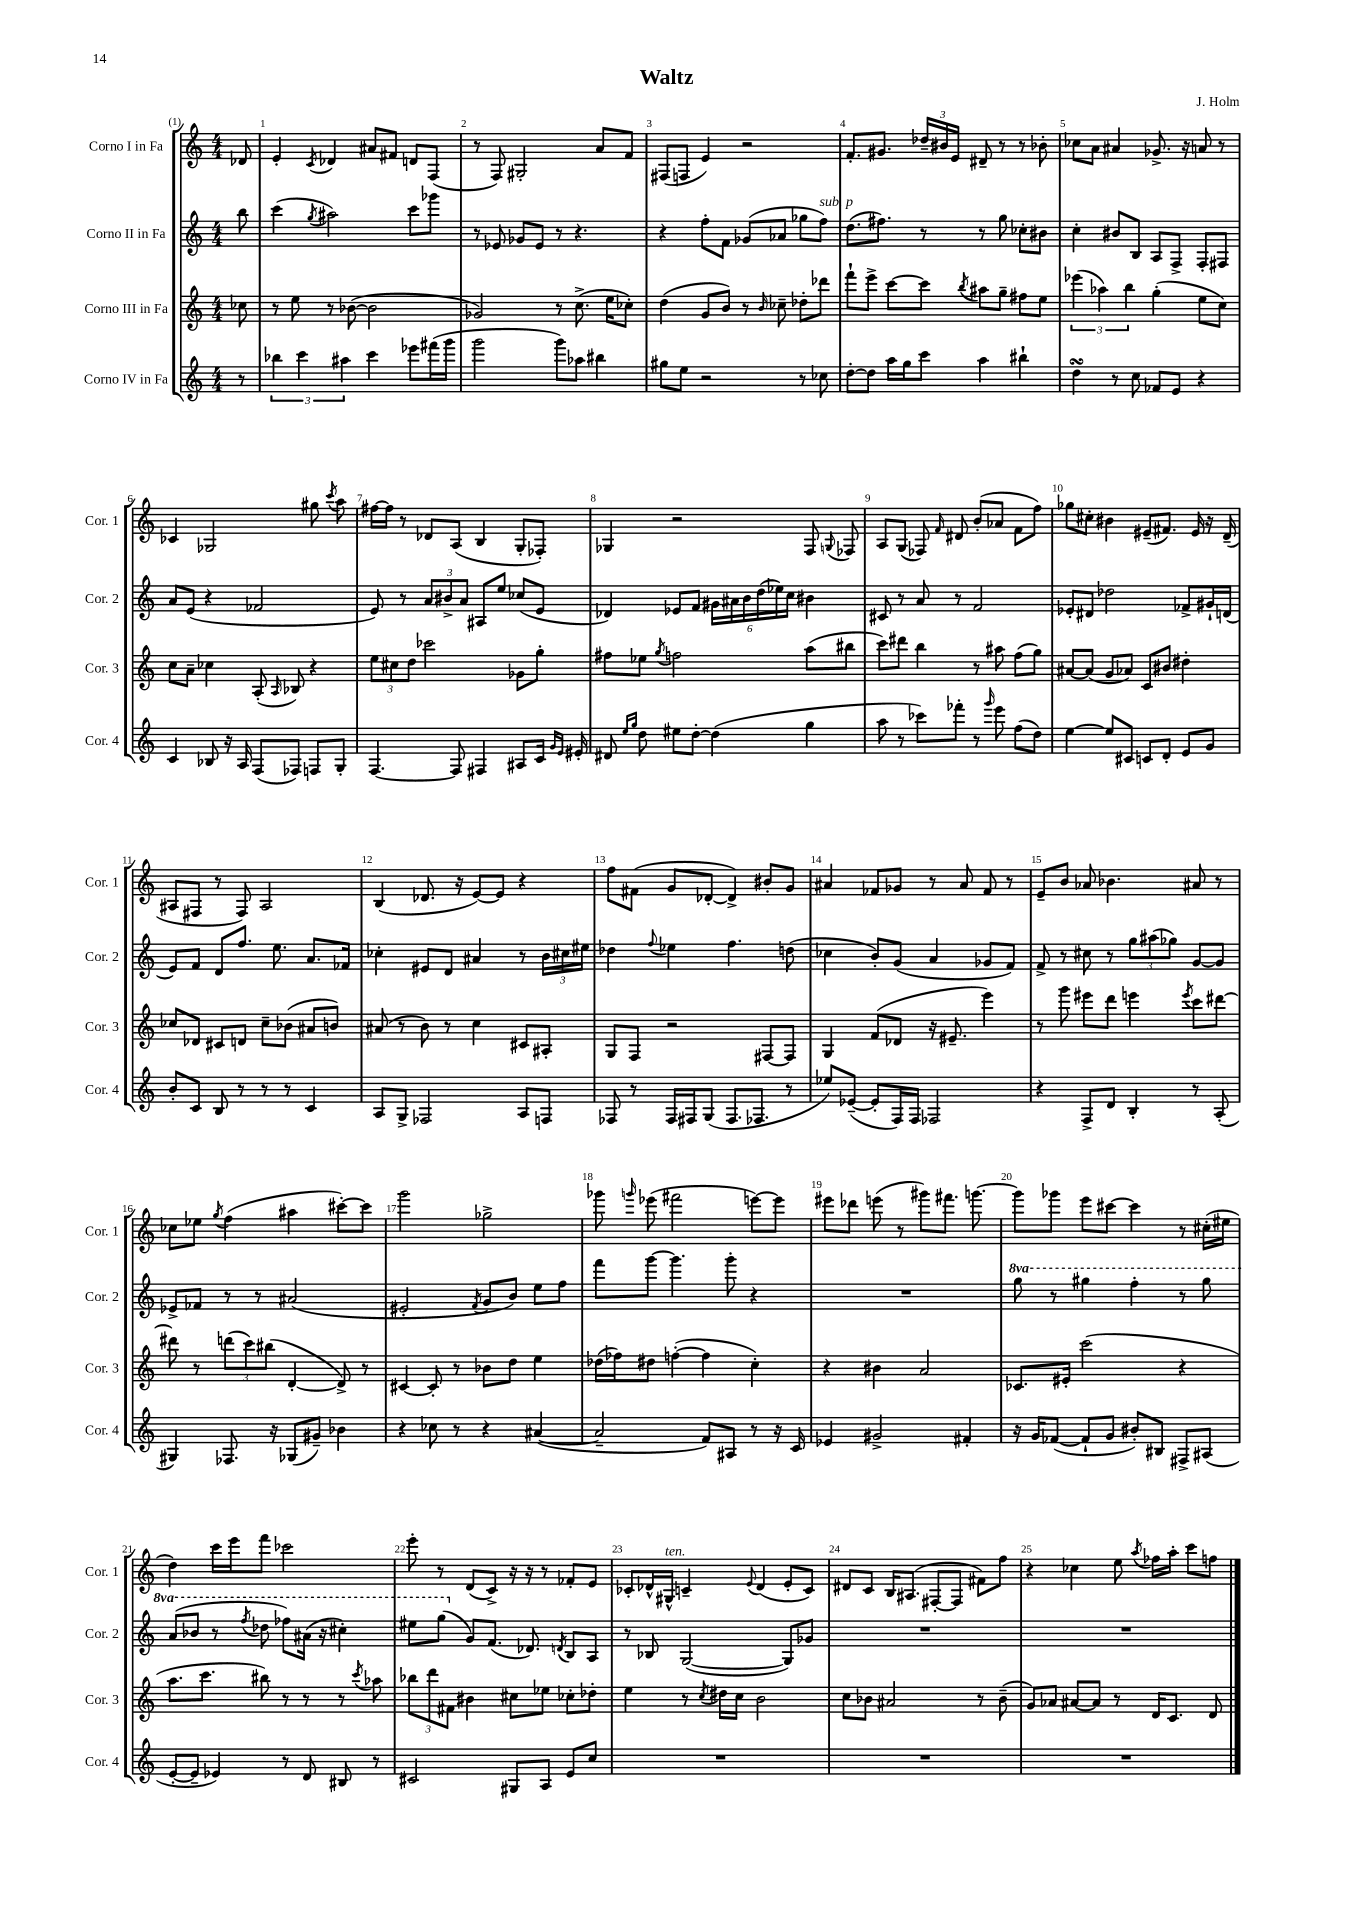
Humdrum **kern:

**kern	**kern	**kern	**kern
*staff4	*staff3	*staff2	*staff1
*clefG2	*clefG2	*clefG2	*clefG2
*k[]	*k[]	*k[]	*k[]
*M4/4	*M4/4	*M4/4	*M4/4
8r	8cc-	8bb	8d-
=	=	=	=
6bb-	8r	(4ccc	4e'
.	8ee	.	.
6ccc	.	.	.
.	.	8qgg	8qc
.	8r	2aa#)	4d-
6aa#	.	.	.
.	([8b-	.	.
4ccc	2b-]	.	8a#
.	.	.	8f#
8eee-	.	8ccc	8d
(16fff#	.	8ggg-	(8F
16ggg	.	.	.
=	=	=	=
2ggg	2g-)	8r	8r
.	.	8e-	8F)
.	.	8g-	2G#'
.	.	8e-	.
8ggg)	8r	8r	.
8aa-	(8.cc^	4.r	.
4bb#	.	.	8a
.	16ee	.	.
.	8cc-')	.	8f
=	=	=	=
8gg#	(4dd	4r	(8F#
8ee	.	.	8F
2r	8g	8ff'	4e)
.	8b)	8f	.
.	8r	(8g-	2r
.	16qqb	.	.
.	8cc-~	8a-	.
8r	8dd-'	8gg-	.
8cc-	8ddd-	8ff)	.
=	=	=	=
[8dd'	8fff`	(8.dd	8.f'
8dd]	8eee^	.	.
.	.	8.ff#)	8.g#
16aa	[8ccc	.	.
16gg	.	.	.
8ccc	8ccc]	8r	24dd-~
.	.	.	24b#
.	.	.	24e
.	8qbb	.	.
4aa	8aa#	8r	8d#~
.	8gg~	8gg	8r
4bb#`	8ff#	8cc-'	8r
.	8ee	8b#	8b-'
=	=	=	=
4dd	(6eee-	4cc'	8cc-
.	.	.	8a
.	6aa-)	.	.
8r	.	8b#	4a#
.	6bb	.	.
8cc	.	8B	.
8f-	(4gg'	8A	8.g-^
8e	.	8F^	.
.	.	.	16r
4r	8ee	8F'	8a
.	8cc)	8F#	8r
=	=	=	=
4c	8cc	8a	4c-
.	8a~	(8e	.
8B-	4cc-	4r	2G-
16r	.	.	.
16A	.	.	.
(8F	(8A'	2f-	.
.	16qqA	.	.
8F-)	8B-)	.	.
8F	4r	.	8gg#
.	.	.	8qccc
8G'	.	.	8aa
=	=	=	=
[4.F	12ee	8e)	[16ff#
.	.	.	16ff#]
.	12cc#	.	.
.	.	8r	8r
.	12dd	.	.
.	2ccc-	12a	8d-
.	.	12b#^	.
8F]	.	.	(8A
.	.	12a	.
4F#	.	8A#	4B
.	.	8ee	.
8A#	8g-	(8cc-	8G'
16c	8gg'	8e	8F-')
16qqg	.	.	.
16qqe	.	.	.
16e#'	.	.	.
=	=	=	=
8d#	8ff#	4d-)	4G-
16qqee	.	.	.
16qqgg	.	.	.
8dd	8ee-	.	.
.	8qgg	.	.
8ee#	2ff	8e-	2r
[8dd'	.	8f	.
(4dd]	.	24g#	.
.	.	24a#	.
.	.	24b	.
.	.	(24dd	.
.	.	24ee-)	.
.	.	24cc	.
4gg	(8aa	4b#	8F
.	.	.	8qqG
.	8bb#	.	8F-
=	=	=	=
8aa	8ccc)	8c#	8A
8r	8ddd#	8r	(8G
8ccc-)	4bb	8a	8F-)
.	.	.	16qqf
8fff-'	.	8r	8d#
8r	8r	2f	(8b'
16qqggg	.	.	.
8eee	8aa#	.	8a-
(8ff	(8ff	.	8f
8dd)	8gg)	.	8ff)
=	=	=	=
[4ee	[8a#	8e-'	8gg-
.	(8a#]	8d#	8cc#'
8ee]	8g	2dd-	4b#
8c#	8a-)	.	.
8c	8c	.	(8e#~
8d'	8b#	.	8.f#)
8e	4dd#'	8f-^	.
.	.	.	16e#
8g	.	16g#`	16r
.	.	(16d	(16d~
=	=	=	=
8b'	8cc-	8e)	8A#
8c	8d-	8f	8F#
8B	8c#	8d	8r
8r	8d	8.ff	8F#)
8r	8cc-~	.	2A#
.	.	8.ee	.
8r	(8b-	.	.
4c	8a#	8.a	.
.	8b)	.	.
.	.	16f-	.
=	=	=	=
8A	(8a#	4cc-'	(4B
8G^	8r	.	.
2F-	8b)	8e#	8.d-
.	8r	8d	.
.	.	.	16r
.	4cc	4a#	[8e)
.	.	.	8e]
8A	8c#	8r	4r
8F	8A#'	24b	.
.	.	24cc#	.
.	.	24ee#	.
=	=	=	=
8F-	8G	4dd-	8ff
8r	8F	.	(8f#
.	.	8qqff	.
16F-	2r	4ee-	8g
16F#	.	.	.
(8G	.	.	[8d-'
8.F#	.	4.ff	4d-^])
8.F-	.	.	.
.	[8F#	.	8b#'
8r	8F#]	(8dd	8g
=	=	=	=
8ee-)	4G	4cc-	4a#
([8e-~	.	.	.
8e-']	(8f	8b')	8f-
16F)	8d-	(8g	8g-
16F	.	.	.
2F-	16r	4a	8r
.	8.e#~	.	.
.	.	.	8a#
.	4eee)	8g-	8f-
.	.	8f)	8r
=	=	=	=
4r	8r	8f^	8e~
.	8ggg	8r	8b
8F^	8eee#	8cc#	8a-
8d	8ddd	8r	4.b-
4B'	4eee	12gg	.
.	.	(12aa#	.
.	.	12gg-)	.
.	8qeee	.	.
8r	8ccc	[8g	8a#
(8A'	[8ddd#	8g]	8r
=	=	=	=
4G#)	8ddd#]	8e-^	8cc-
.	8r	8f-	8ee-
.	.	.	8qgg
8.F-	(12ddd	8r	(4ff
.	12ccc)	.	.
.	.	8r	.
.	(12bb#	.	.
16r	.	.	.
(8G-	[4d'	(2a#	4aa#
8g#~)	.	.	.
4b-	8d^])	.	[8ccc#')
.	8r	.	8ccc#]
=	=	=	=
4r	[4c#	2e#'	2ggg
8cc-	8c#']	.	.
8r	8r	.	.
.	.	8qf	.
4r	8b-	8g	2gg-^
.	8dd	8b)	.
([4a#	4ee	8ee	.
.	.	8ff	.
=	=	=	=
2a#~]	(16dd-	8fff	8ggg-
.	16ff-)	.	.
.	.	.	16qqggg
.	8dd#	[8ggg	(8eee-
.	([4ff'	4.ggg]	2fff#
8f)	4ff]	.	.
8A#	.	8ggg'	.
8r	4cc')	4r	[8eee)
16r	.	.	8eee]
16c	.	.	.
=	=	=	=
4e-	4r	1r	8eee#
.	.	.	8ddd-
2g#^	4b#	.	(8eee
.	.	.	8r
.	2a	.	8ggg#)
.	.	.	8.fff#
4f#'	.	.	.
.	.	.	[8.ggg
=	=	=	=
16r	8.c-	8ggg	8ggg]
16g	.	.	.
([8f-	.	8r	8ggg-
.	16e#'	.	.
8f-`]	(2ccc	4ggg#	8eee
8g	.	.	[8ccc#
8b#')	.	4fff'	4ccc#]
8B#	.	.	.
8F#^	4r	8r	8r
(8A#	.	8ggg#	(16cc#'
.	.	.	16ee#
=	=	=	=
[8e'	8.aa	(8aa	4dd)
8e~]	.	8bb-	.
.	8.ccc	.	.
4e-)	.	8r	16ccc
.	.	.	16eee
.	.	8qfff	.
.	8bb#)	8ddd-	8fff
8r	8r	8fff-)	2ccc-
8d	8r	(16aa#	.
.	.	16r	.
8B#	8r	4ccc#')	.
.	8qccc	.	.
8r	8aa-	.	.
=	=	=	=
2c#	12bb-	8eee#	8eee'
.	12ddd	.	.
.	.	(8ggg	8r
.	12f#	.	.
.	4b#	8g)	(8d
.	.	(8.f	8c^)
8G#	8cc#	.	16r
.	.	8.d-)	16r
8A	8ee-	.	8r
.	.	8qd	.
8e	8cc-'	8B	8f-'
8cc	8dd-'	8A	8e
=	=	=	=
1r	4ee	8r	8c-'
.	.	8B-	16d-^^
.	.	.	16G#^^
.	8r	([2G	4c~
.	8qcc	.	.
.	16dd#	.	.
.	16cc	.	.
.	.	.	8qqe
.	2b	.	(4d-
.	.	8G])	8e'
.	.	8g-	8c)
=	=	=	=
1r	8cc	1r	8d#
.	8b-	.	8c
.	2a#	.	16B
.	.	.	(8.A#
.	.	.	[8F#'
.	.	.	8F#]
.	8r	.	8f#)
.	(8b-~	.	8ff
=	=	=	=
1r	8g)	1r	4r
.	8a-	.	.
.	[8a#	.	4cc-
.	8a#]	.	.
.	8r	.	8ee
.	.	.	8qaa
.	16d	.	16ff-
.	8.c	.	16aa'
.	.	.	8ccc
.	8d	.	8ff
==	==	==	==
*-	*-	*-	*-
